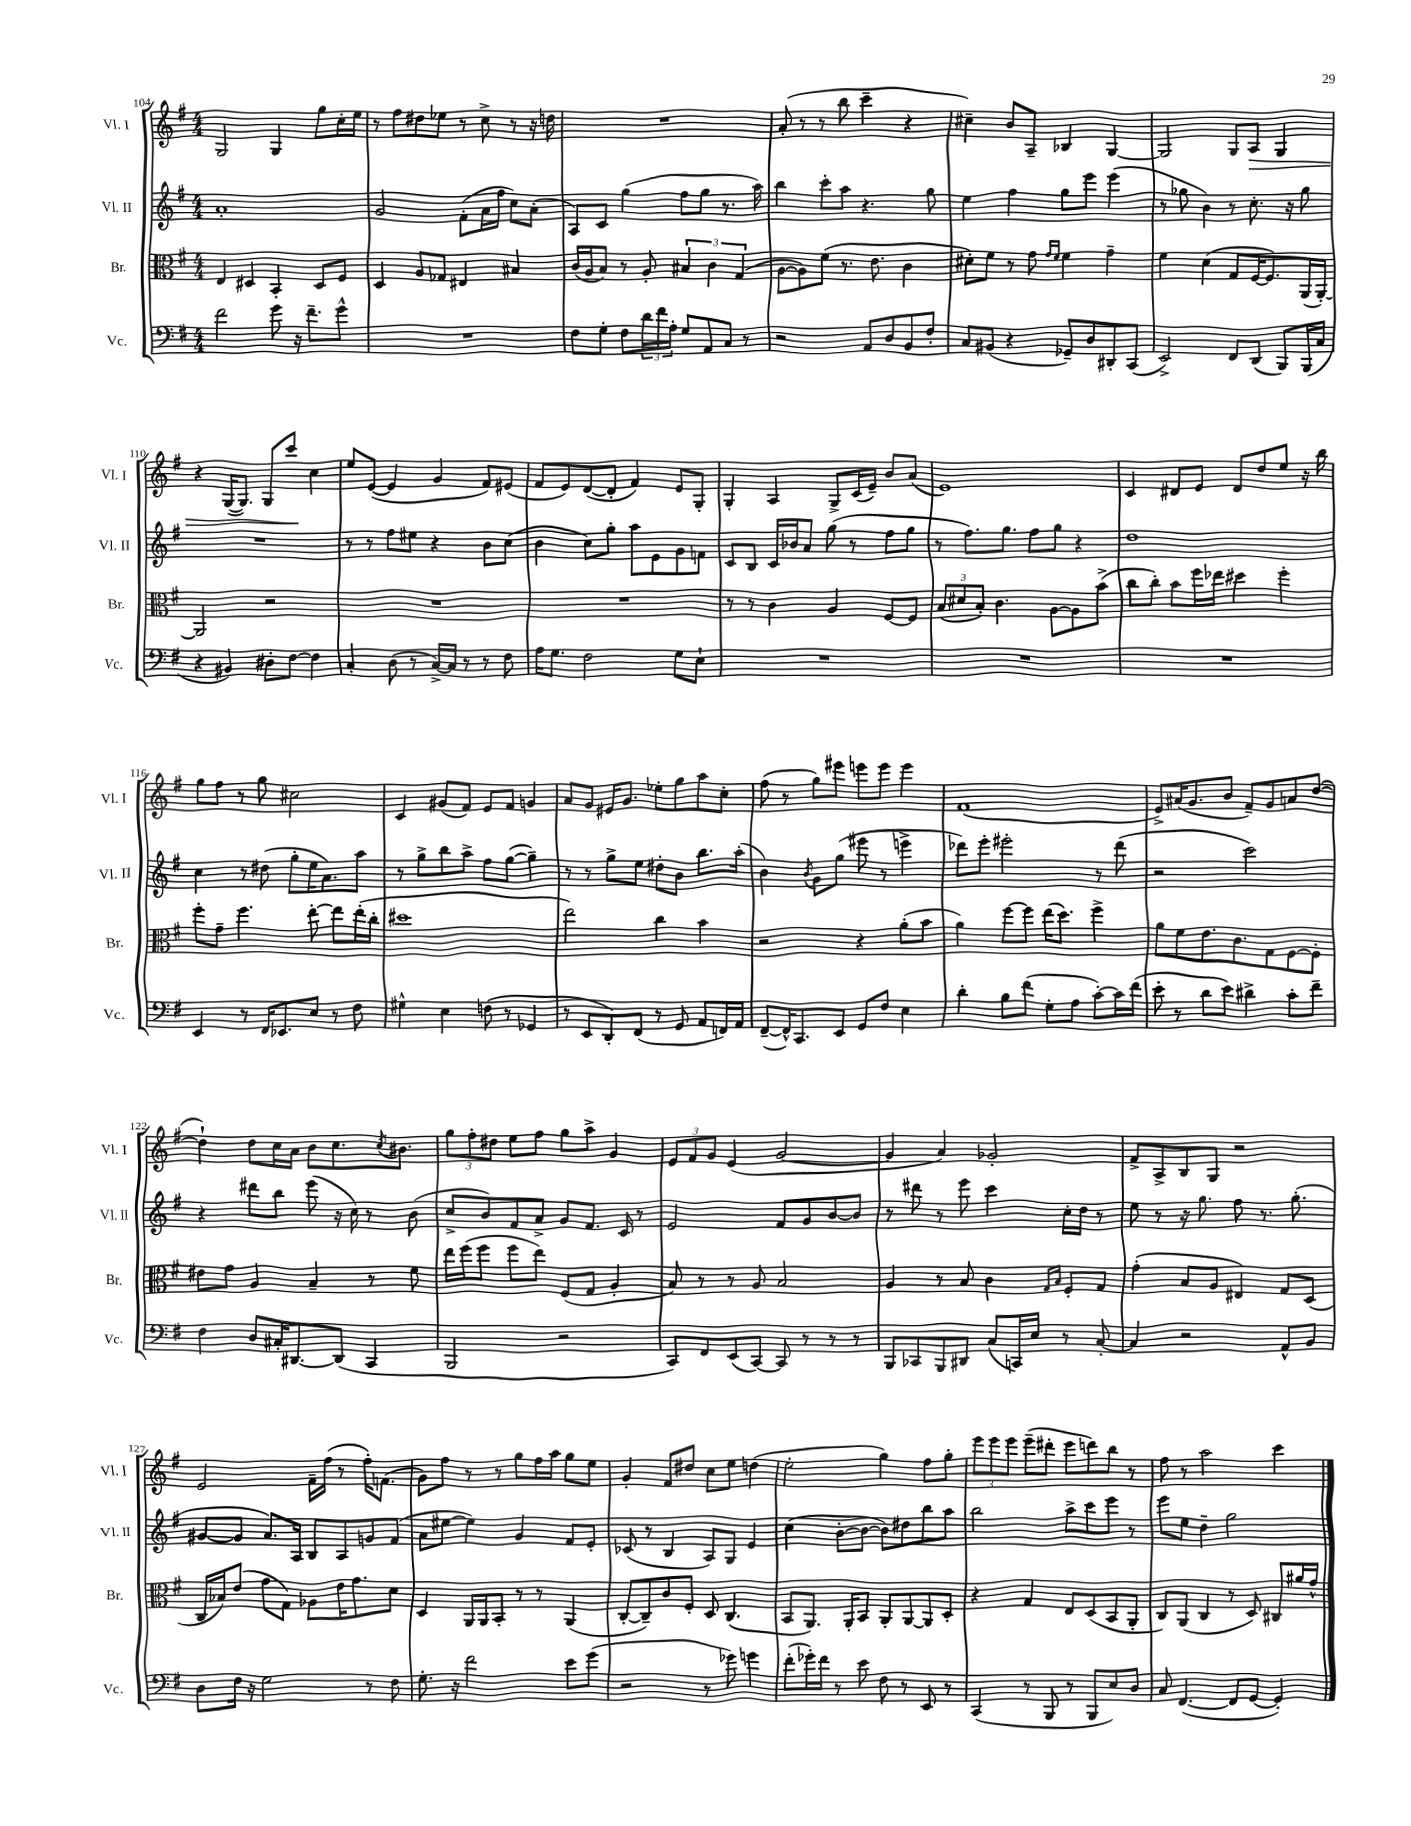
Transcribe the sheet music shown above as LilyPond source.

<<
\new StaffGroup <<
\new Staff = "s0" \with { instrumentName = "Vl. I" shortInstrumentName = "Vl. I" } {
    \clef treble \key g \major \numericTimeSignature \time 4/4
    g2 g4 g''8 c''16-. e''16 |
    r8 fis''8 dis''8 ees''8 r8 c''8-> r8 r16 d''16 |
    R1 |
    a'8-.( r8 r8 b''8 c'''4-- r4 |
    cis''4--) b'8 a8-- bes4 g4~ |
    g2 g8 a8\> g4 |
    r4 g16~( g8.) g8 c'''8\! c''4 |
    e''8 e'8~( e'4 g'4 fis'8) eis'8( |
    fis'8 e'8) d'8~( d'8-. fis'4) e'8 g8-. |
    g4-. a4 g8-> c'16( e'16--) b'8 a'8( |
    e'1) |
    c'4 dis'8 e'8 dis'8 d''8 e''8 r16 b''16 |
    g''8 fis''8 r8 g''8 cis''2 |
    c'4 gis'8( fis'8) e'8 fis'8 g'4 |
    a'8 g'8 eis'16 g'8. ees''8-. g''8 a''8 c''8-. |
    fis''8( r8 g''8) eis'''8 e'''8 e'''8 e'''4 |
    fis'1( |
    e'8->) ais'16( g'8. b'8 fis'8--) g'8 a'8 d''8~( |
    d''4-!) d''8 c''16 a'16 b'8 c''8. \acciaccatura { c''8 } bis'8. |
    \tuplet 3/2 { g''8 fis''8-. dis''8 } e''8 fis''8 g''8 a''8-> g'4 |
    \tuplet 3/2 { e'8 fis'8 g'8 } e'4( g'2~ |
    g'4 a'4) ges'2-. |
    fis'8-> a8-> b8 g8 r2 |
    e'2 fis'16-- fis''16( r8 fis''16-.) f'8.( |
    g'8) fis''8 r8 r8 g''8 fis''16 a''16 g''8 e''8 |
    g'4-. fis'8 dis''8 c''8 e''8 d''4( |
    e''2-. g''4) fis''8 g''8-. |
    \tuplet 3/2 { e'''8 e'''8 e'''8 } e'''8--( dis'''8-. e'''8 d'''8) b''8 r8 |
    fis''8 r8 a''2 c'''4 \bar "|." |
}
\new Staff = "s1" \with { instrumentName = "Vl. II" shortInstrumentName = "Vl. II" } {
    \clef treble \key g \major \numericTimeSignature \time 4/4
    a'1-. |
    g'2 fis'8-.( a'16 fis''16 c''8) a'8-.( |
    a8) c'8 g''4( fis''8 g''8 r8. a''16) |
    b''4 c'''8-. a''8 r4. g''8 |
    e''4 fis''4 g''8 e'''8 e'''4( |
    r8 ges''8 b'4) r8 c''8.-. r16 ges''8 |
    R1 |
    r8 r8 fis''8 eis''8 r4 b'8 c''8( |
    b'4 c''8) g''8-. a''8 e'8 g'8 f'8 |
    c'8 b8 c'16 bes'16 a'8 g''8( r8 fis''8 g''8 |
    r8 fis''8.) g''8. fis''8 g''8 r4 |
    d''1 |
    c''4 r8 dis''8( g''8-. e''16 a'8.) a''8 |
    r8 g''8-> b''8 a''8-> fis''8 g''8~( g''4--) |
    r8 r8 g''8-> e''8 dis''8-. b'8 b''8. a''16-.( |
    b'4) \acciaccatura { b'8 } g'8 g''8( eis'''8 r8 e'''4-> |
    des'''8) e'''8-. eis'''2-. r8 des'''8( |
    r2 c'''2) |
    r4 dis'''8 b''8 e'''8( r16 c''16) r8 b'8( |
    c''8-> b'8) fis'8 a'8-> g'8 fis'8. c'16 r8 |
    e'2 fis'8 g'8 b'8~ b'8 |
    r8 dis'''8 r8 e'''8 c'''4 c''16-. d''16 r8 |
    e''8 r8 r16 g''8. fis''8 r8. g''8.-.( |
    gis'8~ gis'8 a'8.) a16 b8 a8 g'8 fis'8( |
    a'8 eis''8~ eis''4) g'4 fis'8 e'8-. |
    ces'8( r8 b4 a8) g8 e'4 |
    c''4( b'8~-. b'8~ b'8) dis''8 b''8 a''8 |
    b''2 a''8-> c'''8 e'''8 r8 |
    e'''8 e''8 d''4-- g''2 \bar "|." |
}
\new Staff = "s2" \with { instrumentName = "Br." shortInstrumentName = "Br." } {
    \clef alto \key g \major \numericTimeSignature \time 4/4
    e4 dis4 b,4-. dis8 fis8 |
    d4 a8 ges8 eis4 bis4 |
    c'16( a16 b8) r8 a8-. \tuplet 3/2 { bis4 c'4 g4( } |
    a8~ a8) fis'8( r8. e'8. c'4 |
    dis'8-.) fis'8 r8 g'8 \grace { g'16 fis'16 } fis'4 g'4-- |
    fis'4 d'4( g8 fis16~ fis8.) a,16( a,16~-.) |
    a,2 r2 |
    R1 |
    R1 |
    r8 r8 c'4 a4 fis8~ fis8 |
    \tuplet 3/2 { b8( dis'8 b8-.) } c'4. a8~ a8 b'8->( |
    c''8 c''8-.) b'8 fis''16 ees''16 dis''4 fis''4-. |
    fis''8-. g'8-- fis''4. e''8~-. e''8 e''16-.( c''16-. |
    dis''1 |
    e''2) c''4 b'4 |
    r2 r4 a'8-.( b'8 |
    a'4) fis''8~ fis''8 e''16( d''8.) fis''4-> |
    a'8 fis'8 e'8. c'8. g8 fis8~ fis8-. |
    eis'8 g'8 a4 b4-- r8 fis'8 |
    e''16 fis''16( fis''8 fis''8 e''8) fis8( g8 a4-. |
    b8) r8 r8 a8 b2 |
    a4 r8 b8 c'4 \grace { g16 b16 } fis8-. g8 |
    g'4-.( b8 a8 eis4) g8 d8( |
    c16 bes16) e'8( g'8 g8) aes8 e'16 g'8. d'8 |
    d4 a,16 a,16 b,8-. r8 r8 a,4( |
    c8~-. c8--) c'8 fis8-. d8 c4.( |
    b,8 a,8.) a,16-. b,8 a,8-. a,8~ a,8 d8-. |
    r4 g4 e8 d8( b,8 a,8-. |
    c8) a,8( c4 r8 d8) cis8 ais'16 g'16-^ \bar "|." |
}
\new Staff = "s3" \with { instrumentName = "Vc." shortInstrumentName = "Vc." } {
    \clef bass \key g \major \numericTimeSignature \time 4/4
    fis'2 g'8 r16 fis'8.-- g'8-^ |
    R1 |
    fis8 g8-. fis8 \tuplet 3/2 { d'16 fis'16 a16-. } g8 a,8 c8 r8 |
    r2 a,8 d8 b,8 fis8-. |
    c8 bis,8( r4 ges,8--) d8 dis,8-. c,8( |
    e,2->) fis,8 d,8( b,,8) b,,16( c16 |
    r4 bis,4) dis8-. fis8~ fis4 |
    c4-. d8( r8 c16~->) c16 r8 r8 fis8 |
    a16 g8. fis2 g8 e8-! |
    R1 |
    R1 |
    R1 |
    e,4 r8 fis,16 ees,8. e8 r8 fis8 |
    gis4-^ e4 f8( r8 ges,4 |
    r8 e,8 d,8-.) fis,8( r8 g,8 a,8 f,16) a,16 |
    fis,8~--( fis,16-^) c,8. e,8 g,8 fis8 e4 |
    d'4-. b8 fis'8( g8-. a8 c'8~-.) c'16 fis'16( |
    e'8-. r8 d'8 e'8) dis'4-> c'8-. fis'8-- |
    fis4 d8 cis16-. dis,8.~ dis,8( c,4 |
    b,,2 r2 |
    c,8) fis,8 e,8( c,8~) c,8 r8 r8 r8 |
    b,,8 ces,8 b,,8 dis,8 c8( c,16) e16 r8 c8~-. |
    c4 r2 a,8-^ b,8 |
    d8 fis16 r16 g2 r8 fis8 |
    g8.-. r16 fis'2 e'8 g'8( |
    r2 r8 ges'8) g'4 |
    fis'8-.( ges'16-.) fis'16 r8 e'8 fis8 r8 e,8 r8 |
    c,4( r8 b,,8 r8 b,,8 e8) d8 |
    c8 fis,4.~( fis,8 g,8~ g,4-.) \bar "|." |
}
>>
>>
\layout { \context { \Score currentBarNumber = #104 } }
